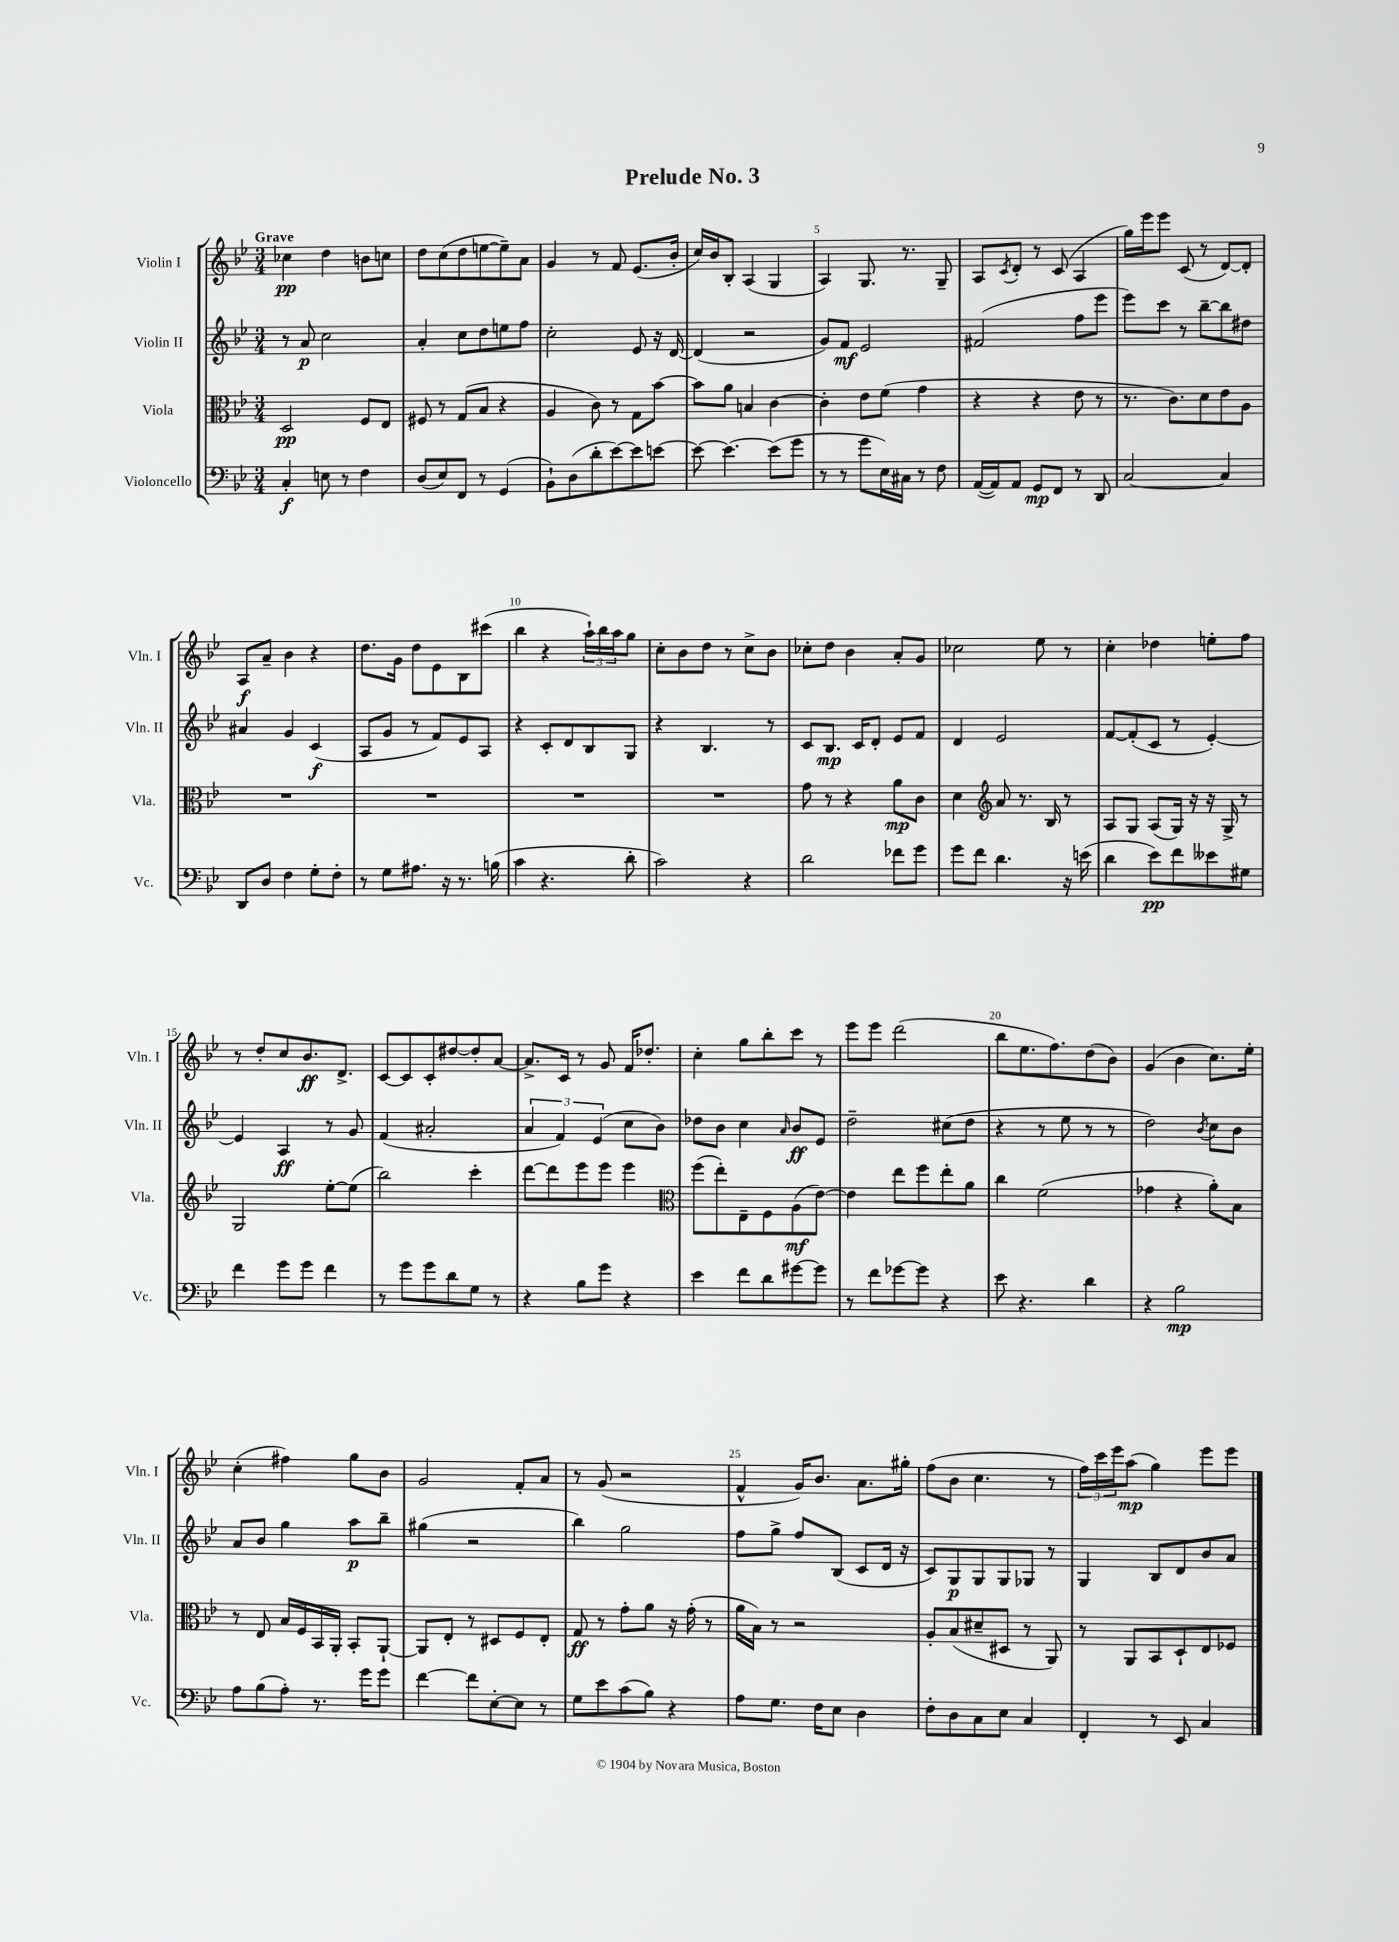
\header { title = "Prelude No. 3" }
<<
\new StaffGroup <<
\new Staff = "s0" \with { instrumentName = "Violin I" shortInstrumentName = "Vln. I" } {
    \clef treble \key bes \major \numericTimeSignature \time 3/4 \tempo "Grave"
    ces''4\pp d''4 b'8 c''8 |
    d''8 c''8( d''8 e''8~ e''8--) a'8 |
    g'4 r8 f'8 ees'8.( bes'16-. |
    c''16) bes'16 bes8-. a4( g4 |
    a4) g8. r8. g8-- |
    a8 \acciaccatura { c'8 } d'8-. r8 c'8( a4 |
    g''16) ees'''16 ees'''8 c'8( r8 d'8~) d'8-. |
    a8\f a'8-- bes'4 r4 |
    d''8. g'16 d''8 ees'8 bes8 cis'''8( |
    bes''4 r4 \tuplet 3/2 { a''16-!) bes''16 a''16 } g''8 |
    c''8-. bes'8 d''8 r8 c''8-> bes'8 |
    ces''8-. d''8 bes'4 a'8-. g'8 |
    ces''2 ees''8 r8 |
    c''4-. des''4 e''8-. f''8 |
    r8 d''8-. c''8 bes'8.\ff d'8.-> |
    c'8~ c'8 c'8-. dis''8~ dis''8-. a'8~ |
    a'8.-> c'16 r8 g'8 f'16 des''8.-. |
    c''4-. g''8 bes''8-. c'''8 r8 |
    ees'''8 ees'''8 d'''2( |
    bes''8 ees''8. f''8.) d''8( bes'8) |
    g'4( bes'4 c''8.) ees''16-. |
    c''4-.( fis''4) g''8 bes'8 |
    g'2 f'8-. a'8 |
    r8 g'8( r2 |
    f'4-^ g'16) bes'8. a'8. gis''16-. |
    f''8( bes'8 c''4. r8 |
    \tuplet 3/2 { f''16) c'''16 ees'''16 } a''8\mp( g''4) ees'''8 ees'''8 \bar "|." |
}
\new Staff = "s1" \with { instrumentName = "Violin II" shortInstrumentName = "Vln. II" } {
    \clef treble \key bes \major \numericTimeSignature \time 3/4
    r8 a'8\p c''2 |
    a'4-. c''8 d''8 e''8 f''8 |
    c''2-. ees'8 r16 d'16~ |
    d'4( r2 |
    g'8) f'8\mf ees'2 |
    fis'2( f''8 ees'''8 |
    ees'''8) c'''8 r8 bes''8~-- bes''8 dis''8 |
    ais'4 g'4 c'4\f( |
    a8 g'8 r8 f'8) ees'8 a8 |
    r4 c'8-. d'8 bes8 g8 |
    r4 bes4. r8 |
    c'8 bes8.\mp c'16 d'8-. ees'8 f'8 |
    d'4 ees'2 |
    f'8~ f'8-.( c'8 r8 ees'4~-.) |
    ees'4 a4\ff r8 g'8 |
    f'4( ais'2-. |
    \tuplet 3/2 { a'4 f'4) ees'4( } c''8 bes'8) |
    des''8 bes'8 c''4 \grace { a'16 } bes'8\ff ees'8 |
    d''2-- cis''8( d''8 |
    r4 r8 ees''8 r8 r8 |
    d''2) \acciaccatura { bes'8 } c''8 bes'8 |
    a'8 bes'8 g''4 a''8\p bes''8-- |
    gis''4( r2 |
    bes''4) g''2 |
    f''8 g''8-> f''8 bes8( c'8 d'16 r16 |
    c'8) g8\p g8 g8 ges8 r8 |
    g4 bes8 d'8 bes'8 a'8 \bar "|." |
}
\new Staff = "s2" \with { instrumentName = "Viola" shortInstrumentName = "Vla." } {
    \clef alto \key bes \major \numericTimeSignature \time 3/4
    d2\pp f8 ees8 |
    fis8 r8 g8( bes8 r4 |
    a4 c'8) r8 g8 bes'8~ |
    bes'8 a'8 b4 c'4~ |
    c'4-. ees'8 f'8( g'4 |
    r4 r4 ees'8 r8 |
    r8. c'8.) d'8 ees'8 a8 |
    R2. |
    R2. |
    R2. |
    R2. |
    g'8 r8 r4 a'8\mp c'8 |
    d'4 \clef treble a'8 r8. bes16 r8 |
    a8 g8 a8( g16) r16 r16 g16-> r8 |
    g2 ees''8~-. ees''8( |
    bes''2) c'''4-. |
    d'''8~ d'''8 ees'''8 ees'''8 ees'''4 |
    \clef alto f''8( ees''8-.) ees8-- f8 a8\mf( ees'8~) |
    ees'4 ees''8 f''8 ees''8-. a'8 |
    c''4 f'2( |
    ges'4 r4 a'8-.) bes8 |
    r8 ees8 bes16 f16 bes,16 a,16-. bes,8-. a,8~-! |
    a,8 ees8-. r8 dis8 f8 ees8-. |
    g8\ff r8 g'8-. a'8 r16 g'16-.( r8 |
    a'16 bes16) r8 r2 |
    a8-. bes8( dis'8-- dis8 r8 a,8) |
    r8 a,8 bes,8 d8-! ees8 fes8 \bar "|." |
}
\new Staff = "s3" \with { instrumentName = "Violoncello" shortInstrumentName = "Vc." } {
    \clef bass \key bes \major \numericTimeSignature \time 3/4
    c4-.\f e8 r8 f4 |
    d8( ees8) f,8 r8 g,4( |
    bes,8-!) d8( d'8-. ees'8~) ees'8 e'8~ |
    e'8~ e'4.~ e'8( g'8 |
    r8 r8 g'8 ees16) cis16 r8 f8 |
    a,16~( a,16) a,8 g,8\mp f,8 r8 d,8 |
    c2~ c4 |
    d,8 d8 f4 g8-. f8-. |
    r8 g8 ais8. r16 r8. b16( |
    c'4 r4. d'8-. |
    c'2) r4 |
    d'2 fes'8 g'8 |
    g'8 f'8 d'4. r16 e'16( |
    d'4 ees'8\pp) f'8 eeses'8 gis8 |
    f'4 g'8 g'8 f'4 |
    r8 g'8 g'8 d'8 g8 r8 |
    r4 bes8 g'8 r4 |
    ees'4 f'8 d'8 gis'8~ gis'8 |
    r8 f'8 ges'8~ ges'8 r4 |
    ees'8 r4. d'4 |
    r4 bes2\mp |
    a8 bes8( a8-.) r8. g'16 g'8 |
    f'4~ f'8 ees8~-. ees8 r8 |
    g8 ees'8 c'8( bes8) r4 |
    a8 g8. f16 ees8 d4 |
    f8-. d8 c8 ees8 c4 |
    f,4-. r8 ees,8 c4 \bar "|." |
}
>>
>>
\layout { \context { \Score \override BarNumber.break-visibility = ##(#f #t #t) barNumberVisibility = #(every-nth-bar-number-visible 5) } }
